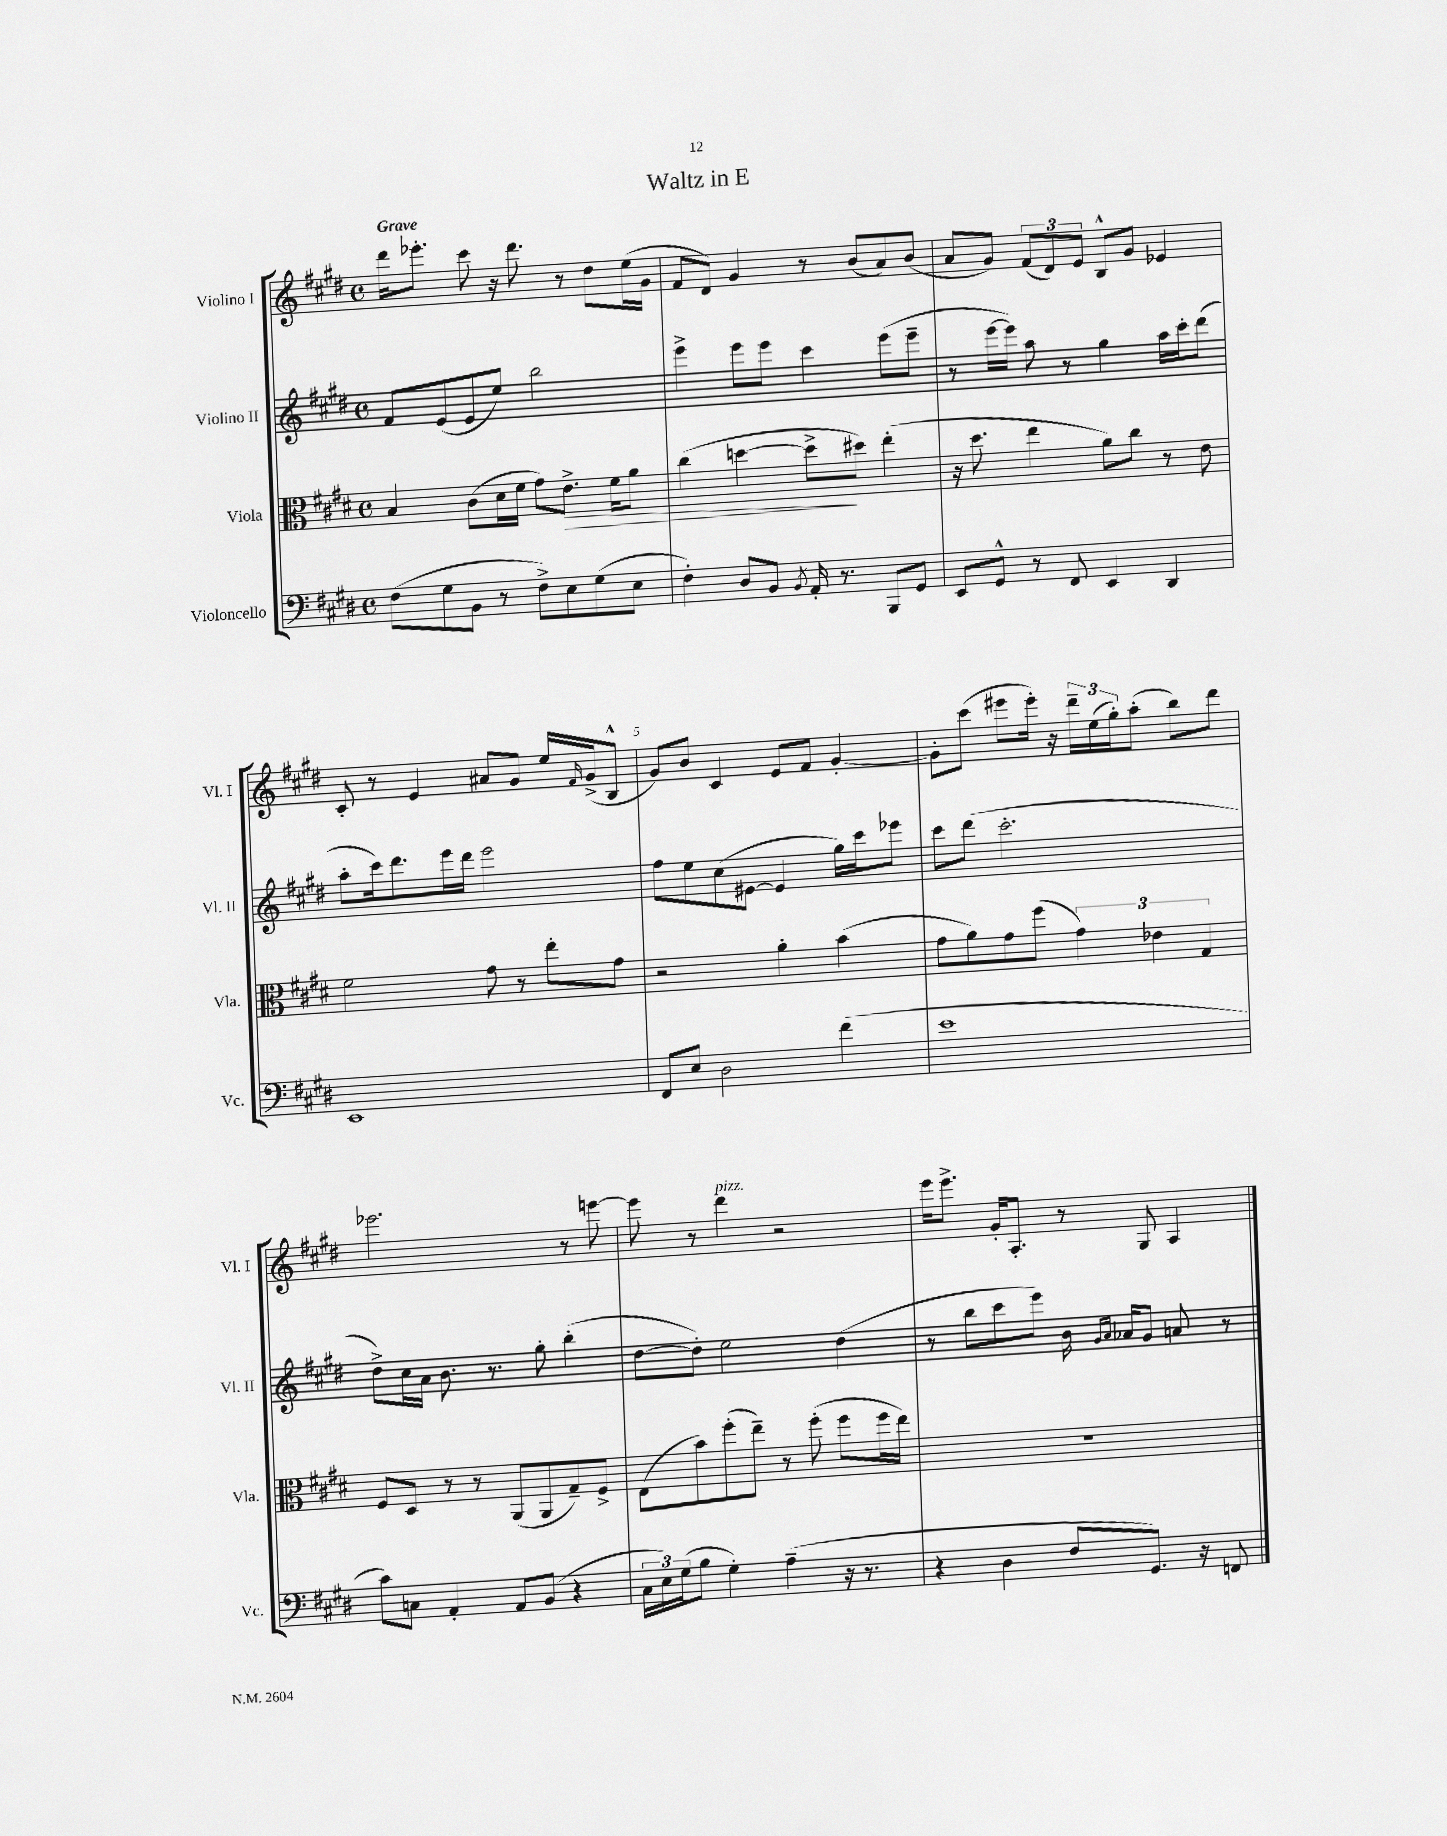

**kern	**kern	**kern	**kern
*staff4	*staff3	*staff2	*staff1
*clefF4	*clefC3	*clefG2	*clefG2
*k[f#c#g#d#]	*k[f#c#g#d#]	*k[f#c#g#d#]	*k[f#c#g#d#]
*M4/4	*M4/4	*M4/4	*M4/4
*met(c)	*met(c)	*met(c)	*met(c)
(8F#	4B	8f#	16ddd#
.	.	.	8.eee-'
8G#	.	(8e	.
8BB	(8c#	8e	8ccc#
8r	16d#	8ee)	16r
.	16f#	.	8.ddd#
8F#^)	8g#)	2bb	.
8E	8.e^	.	8r
(8G#	.	.	8dd#
.	16f#	.	.
8E	8a	.	(16ee
.	.	.	16g#
=	=	=	=
4F#')	(4cc#	4eee^	8f#
.	.	.	8d#)
8D#	[4dd	8eee	4g#
8BB	.	8eee	.
8qBB	.	.	.
16AA'	8dd^]	4ccc#	8r
8.r	.	.	.
.	8dd#)	.	(8b
8BBB	(4ee'	(8eee	8a)
8GG#	.	8eee~	(8b
=	=	=	=
8EE	16r	8r	8a
.	8.dd#	.	.
8GG#^^	.	[16eee	8g#)
.	.	16eee])	.
8r	4ee	8aa	(12f#
.	.	.	12d#)
8FF#	.	8r	.
.	.	.	12e
4EE	8a)	4gg#	8B^^
.	8cc#	.	8g#
4DD#	8r	16aa	4e-
.	.	16ccc#'	.
.	8e	(8ddd#	.
=	=	=	=
1EE	2f#	8aa'	8c#'
.	.	16ccc#)	8r
.	.	8.ddd#	.
.	.	.	4e
.	.	16eee	.
.	.	16ddd#	.
.	8g#	2eee	8a#
.	8r	.	8g#
.	8ee'	.	16ee
.	.	.	16qqf#
.	.	.	(16g#^
.	8g#	.	8B^^
=	=	=	=
8FF#	2r	8ff#	8g#)
8E	.	8ee	8b
2D#	.	(8cc#	4c#
.	.	[8e#	.
.	4a'	4e#]	8e
.	.	.	8f#
(4f#	(4b	16gg#)	[4g#'
.	.	16ccc#	.
.	.	8eee-	.
=	=	=	=
1e	8g#	8ccc#	8g#']
.	8a)	(8ddd#	(8ccc#
.	8g#	2.ccc#'	8eee#
.	(8ff#	.	16eee#')
.	.	.	16r
.	6g#)	.	24ddd#~
.	.	.	(24ee
.	.	.	24gg#')
.	.	.	(8aa'
.	6e-	.	.
.	.	.	8bb)
.	6G#	.	.
.	.	.	8ddd#
=	=	=	=
8c#)	8F#	8dd#^)	2.eee-
8C	8D#	16cc#	.
.	.	16a	.
4AA'	8r	8.b	.
.	8r	.	.
.	.	8.r	.
8AA	(8AA	.	.
(8BB	8AA	8gg#'	.
4r	8G#~)	(4bb'	8r
.	8F#^	.	[8eee
=	=	=	=
24C#	(8E	[8dd#	8eee]
24E)	.	.	.
(24G#	.	.	.
8B	8b)	8dd#'])	8r
4G#')	(8ff#'	2ee	4ddd#
.	8ee~)	.	.
(4A~	8r	.	2r
.	(8ff#'	.	.
16r	8ff#	(4dd#	.
8.r	.	.	.
.	16ff#	.	.
.	16ee)	.	.
=	=	=	=
4r	1r	8r	16eee
.	.	.	8.eee^
.	.	8bb	.
4D#	.	8ccc#	16g#'
.	.	.	8.A'
.	.	8eee)	.
8F#	.	16b	8r
.	.	16qqg#	.
.	.	16qqa	.
.	.	16a-	.
8.GG#)	.	8g#	8G#
.	.	8a	4A
16r	.	.	.
8FF	.	8r	.
==	==	==	==
*-	*-	*-	*-
